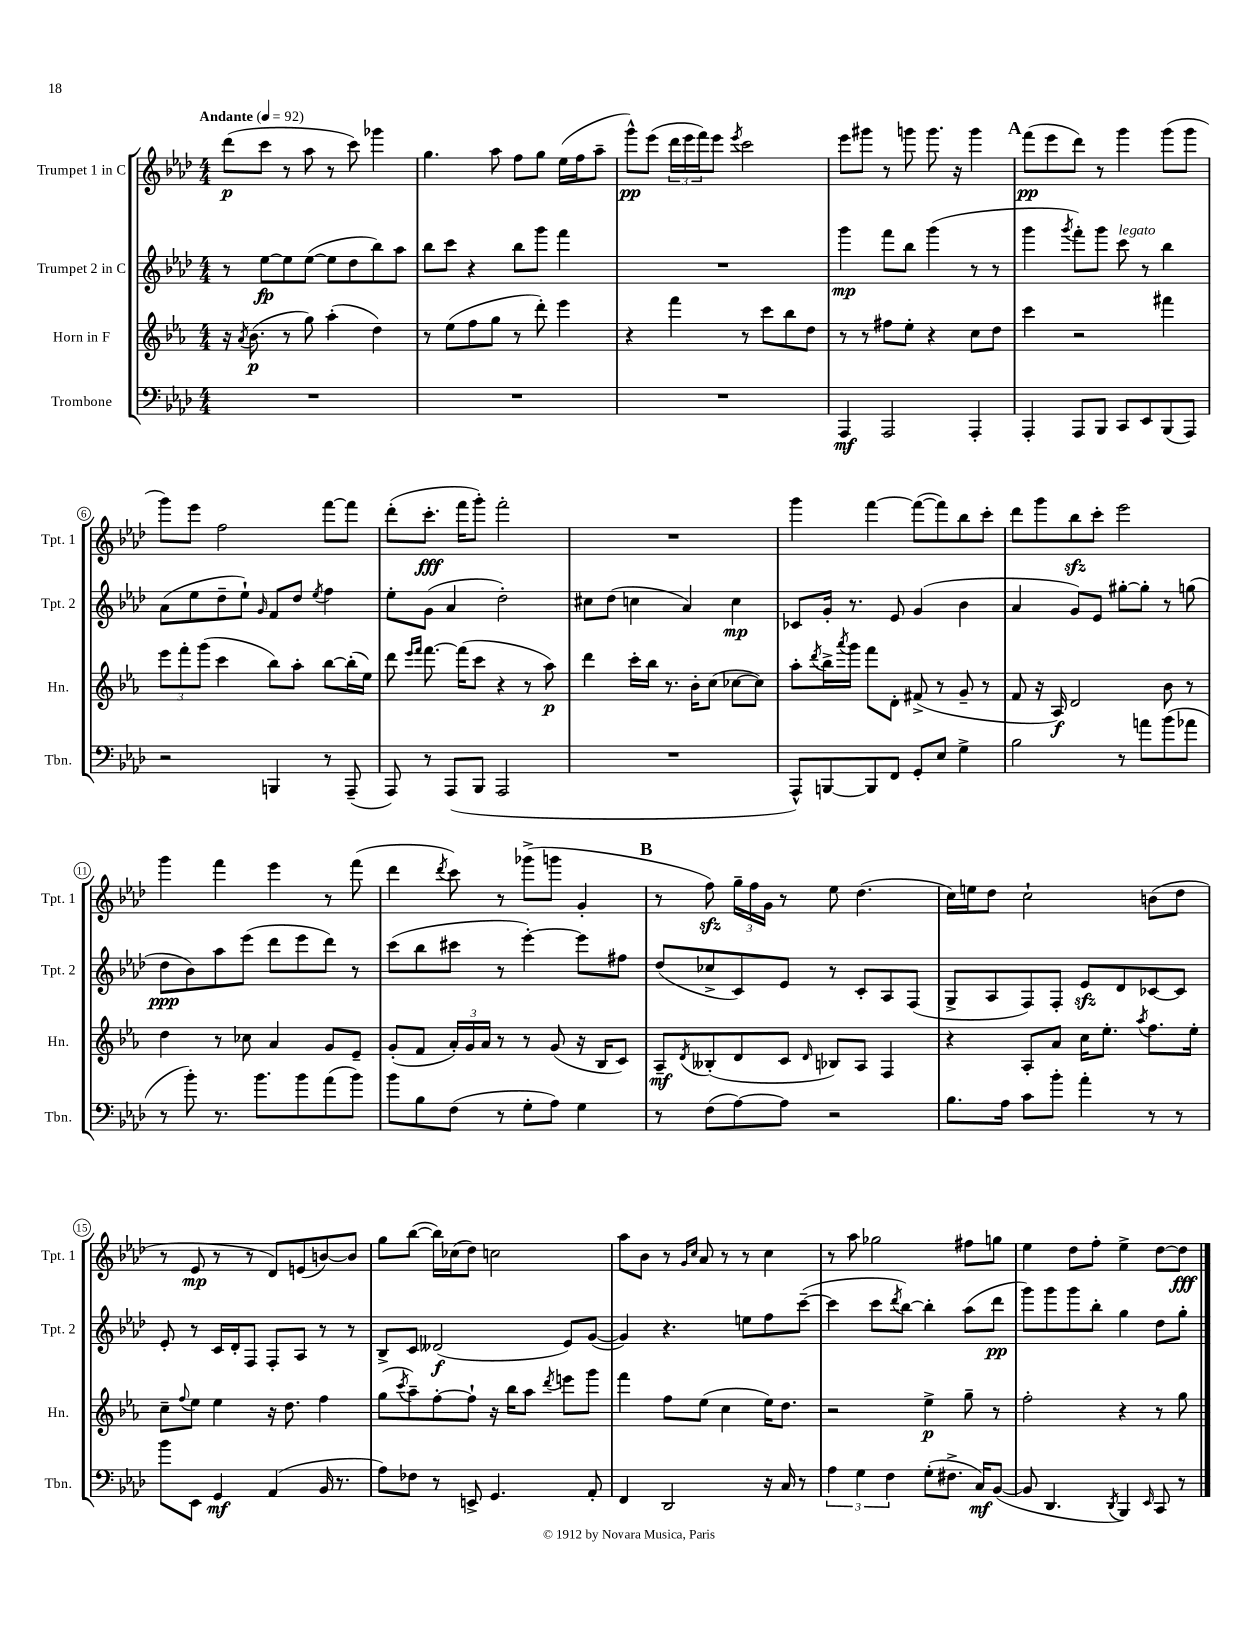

**kern	**dynam	**kern	**dynam	**kern	**dynam	**kern	**dynam
*part4	*part4	*part3	*part3	*part2	*part2	*part1	*part1
*staff4	*staff4	*staff3	*staff3	*staff2	*staff2	*staff1	*staff1
*I"Trombone	*	*I"Horn in F	*	*I"Trumpet 2 in C	*	*I"Trumpet 1 in C	*
*I'Tbn.	*	*I'Hn.	*	*I'Tpt. 2	*	*I'Tpt. 1	*
*clefF4	*	*clefG2	*	*clefG2	*	*clefG2	*
*k[b-e-a-d-]	*	*k[b-e-a-]	*	*k[b-e-a-d-]	*	*k[b-e-a-d-]	*
*M4/4	*	*M4/4	*	*M4/4	*	*M4/4	*
*MM92	*	*MM92	*	*MM92	*	*MM92	*
=1	=1	=1	=1	=1	=1	=1	=1
!	!	!	!	!	!	!LO:TX:a:B:t=Andante	!
1r	.	16r	.	8r	.	(8ddd-\L	p
.	.	8qa-/	.	.	.	.	.
.	.	(8.b-\	p	.	.	.	.
.	.	.	.	[8ee-\L	fp	8ccc\J	.
.	.	8r	.	8ee-\]	.	8r	.
.	.	8gg\)	.	([8ee-\J	.	8aa-\	.
.	.	(4aa-'\	.	8ee-\L]	.	8r	.
.	.	.	.	8dd-\	.	8ccc\)	.
.	.	4dd\)	.	8bb-\)	.	4ggg-X\	.
.	.	.	.	8aa-\J	.	.	.
=2	=2	=2	=2	=2	=2	=2	=2
1r	.	8r	.	8bb-\L	.	4.gg\	.
.	.	(8ee-\L	.	8ccc\J	.	.	.
.	.	8ff\	.	4r	.	.	.
.	.	8gg\J	.	.	.	8aa-\	.
.	.	8r	.	8bb-\L	.	8ff\L	.
.	.	8ddd'\)	.	8ggg\J	.	8gg\J	.
.	.	4eee-\	.	4fff\	.	(16ee-\LL	.
.	.	.	.	.	.	16ff\J	.
.	.	.	.	.	.	8aa-~\J	.
=3	=3	=3	=3	=3	=3	=3	=3
1r	.	4r	.	1r	.	8ggg^^\L)	pp
.	.	.	.	.	.	(8eee-\J	.
.	.	4fff\	.	.	.	24ddd-\LL	.
.	.	.	.	.	.	24eee-\	.
.	.	.	.	.	.	24fff\J)	.
.	.	.	.	.	.	8eee-\J	.
.	.	.	.	.	.	8qeee-/	.
.	.	8r	.	.	.	2ccc\	.
.	.	8ccc\L	.	.	.	.	.
.	.	8bb-\	.	.	.	.	.
.	.	8dd\J	.	.	.	.	.
=4	=4	=4	=4	=4	=4	=4	=4
4AAA-/	mf	8r	.	4ggg\	mp	8eee-\L	.
.	.	8r	.	.	.	8ggg#X\J	.
2AAA-/	.	8ff#X\L	.	8fff\L	.	8r	.
.	.	8ee-'\J	.	8bb-\J	.	8gggn\	.
.	.	4r	.	(4ggg\	.	8.ggg\	.
.	.	.	.	.	.	16r	.
4AAA-'/	.	8cc\L	.	8r	.	4ggg\	.
.	.	8dd\J	.	8r	.	.	.
!!LO:REH:place=s1:t=A
=5	=5	=5	=5	=5	=5	=5	=5
4AAA-'/	.	4ccc\	.	4ggg\	.	(8fff\L	pp
.	.	.	.	.	.	8eee-\	.
.	.	.	.	8qggg/	.	.	.
8AAA-/L	.	2r	.	8fff'\L)	.	8ddd-\J)	.
8BBB-/J	.	.	.	8ggg\J	.	8r	.
!	!	!	!	!LO:TX:a:i:t=legato	!	!	!
8CC/L	.	.	.	8ccc\	.	4ggg\	.
8EE-/	.	.	.	8r	.	.	.
(8BBB-/	.	4fff#X\	.	4bb-\	.	(8ggg\L	.
8AAA-/J)	.	.	.	.	.	8ggg\J	.
!!LO:LB:g=z
=6	=6	=6	=6	=6	=6	=6	=6
2r	.	12eee-\L	.	(8a-\L	.	8ggg\L)	.
.	.	12fff'\	.	.	.	.	.
.	.	.	.	8ee-\	.	8eee-\J	.
.	.	(12ggg\J	.	.	.	.	.
.	.	4ccc\	.	8dd-~\	.	2ff\	.
.	.	.	.	8ee-`\J)	.	.	.
.	.	.	.	16qqg/	.	.	.
4BBBn/	.	8bb-\L)	.	8f/L	.	.	.
.	.	8aa-'\J	.	8dd-/J	.	.	.
.	.	.	.	8qee-/	.	.	.
8r	.	[8bb-\L	.	4ff\	.	[8fff\L	.
(8AAA-~/	.	(16bb-'\L]	.	.	.	8fff\J]	.
.	.	16ee-\JJ)	.	.	.	.	.
=7	=7	=7	=7	=7	=7	=7	=7
8AAA-/)	.	8ddd\	.	8ee-'\L	.	(8ddd-'\L	.
.	.	16qqeee-/LL	.	.	.	.	.
.	.	16qqfff/JJ	.	.	.	.	.
8r	.	[8.fff\	.	(8g\J	.	8.ccc'\J	fff
(8AAA-/L	.	.	.	4a-/	.	.	.
.	.	(16fff\KL]	.	.	.	16fff\KL	.
8BBB-/J	.	8ccc\J	.	.	.	8ggg'\J)	.
2AAA-/	.	4r	.	2dd-'\)	.	2fff'\	.
.	.	8r	.	.	.	.	.
.	.	8aa-\)	p	.	.	.	.
=8	=8	=8	=8	=8	=8	=8	=8
1r	.	4ddd\	.	8cc#X\L	.	1r	.
.	.	.	.	(8dd-\J	.	.	.
.	.	16ccc'\LL	.	4ccn\	.	.	.
.	.	16bb-\JJ	.	.	.	.	.
.	.	8.r	.	.	.	.	.
.	.	.	.	4a-/)	.	.	.
.	.	16b-'\KL	.	.	.	.	.
.	.	(8cc\J	.	.	.	.	.
.	.	[8cc-X\L	.	4cc\	mp	.	.
.	.	8cc-\J])	.	.	.	.	.
=9	=9	=9	=9	=9	=9	=9	=9
8AAA-^^/L)	.	8aa-'\L	.	8c-X/L	.	4ggg\	.
.	.	8qddd/	.	.	.	.	.
[8BBBn/	.	16bb-^\L	.	16g'/Jk	.	.	.
.	.	8qaaa-/	.	.	.	.	.
.	.	16ggg\JJ	.	8.r	.	.	.
8BBB/]	.	8fff\L	.	.	.	[4fff\	.
8FF/J	.	8d'\J	.	8e-/	.	.	.
8GG'/L	.	(8f#X^/	.	(4g/	.	(8fff\L_	.
8E-/J	.	8r	.	.	.	8fff\])	.
4G^\	.	8g~/	.	4b-\	.	8bb-\	.
.	.	8r	.	.	.	8ccc'\J	.
=10	=10	=10	=10	=10	=10	=10	=10
2B-\	.	8f/	.	4a-/	.	8ddd-\L	.
.	.	16r	.	.	.	8ggg\	.
.	.	16A-/)	f	.	.	.	.
.	.	2d/	.	8g/L)	.	8bb-zz\	.
.	.	.	.	8e-/J	.	8ccc'\J	.
8r	.	.	.	[8gg#X'\L	.	2eee-\	.
8an\L	.	.	.	8gg#'\J]	.	.	.
(8b-\	.	8b-\	.	8r	.	.	.
8a-X\J	.	8r	.	(8ggn\	.	.	.
!!LO:LB:g=z
=11	=11	=11	=11	=11	=11	=11	=11
8r	.	4dd\	.	8dd-\L	ppp	4ggg\	.
8b-'\)	.	.	.	8b-\)	.	.	.
8.r	.	8r	.	8aa-\	.	4fff\	.
.	.	8cc-X\	.	(8eee-\J	.	.	.
8.b-\L	.	.	.	.	.	.	.
.	.	4a-/	.	8ddd-\L	.	4eee-\	.
8b-\	.	.	.	8eee-\	.	.	.
(8a-\	.	8g/L	.	8ddd-\J)	.	8r	.
8b-\J)	.	8e-~/J	.	8r	.	(8fff\	.
=12	=12	=12	=12	=12	=12	=12	=12
8b-\L	.	(8g'/L	.	(8ccc\L	.	4ddd-\	.
8B-\	.	8f/J	.	8bb-\	.	.	.
.	.	.	.	.	.	8qddd-/	.
(8F\J	.	24a-'/LL)	.	8ccc#X\J	.	8ccc\)	.
.	.	24g/	.	.	.	.	.
.	.	24a-/JJ	.	.	.	.	.
8r	.	8r	.	8r	.	8r	.
8G'\L	.	8r	.	[4eee-'\)	.	(8ggg-X^\L	.
8A-\J)	.	(8g/	.	.	.	8gggn\J	.
4G\	.	16r	.	8eee-\L]	.	4g'/	.
.	.	16B-/KL	.	.	.	.	.
.	.	8c/J)	.	8ff#X\J	.	.	.
!!LO:REH:place=s1:t=B
=13	=13	=13	=13	=13	=13	=13	=13
8r	.	8A-~/L	mf	(8dd-/L	.	8r	.
.	.	8qd/	.	.	.	.	.
(8F\L	.	(8B--X'/	.	8cc-X^/	.	8ffzz\)	.
[8A-\)	.	8d/	.	8c/)	.	24gg~\LL	.
.	.	.	.	.	.	24ff\	.
.	.	.	.	.	.	24g\JJ	.
8A-\J]	.	8c/J	.	8e-/J	.	8r	.
.	.	16qqd/	.	.	.	.	.
2r	.	8B-X/L)	.	8r	.	8ee-\	.
.	.	8A-/J	.	8c'/L	.	(4.dd-\	.
.	.	4F/	.	8A-/	.	.	.
.	.	.	.	(8F/J	.	.	.
=14	=14	=14	=14	=14	=14	=14	=14
8.B-\L	.	4r	.	8G^/L	.	16cc\LL)	.
.	.	.	.	.	.	16een\J	.
.	.	.	.	8A-/	.	8dd-\J	.
16A-\Jk	.	.	.	.	.	.	.
8c\L	.	8A-'/L	.	8F/)	.	2cc`\	.
8b-'\J	.	8a-/J	.	8F'/J	.	.	.
4a-'\	.	16cc\KL	.	8e-zz/L	.	.	.
.	.	8.ee-'\J	.	.	.	.	.
.	.	.	.	8d-/	.	.	.
.	.	8qaa-/	.	.	.	.	.
8r	.	8.ff\L	.	[8c-X/	.	(8bn\L	.
8r	.	.	.	8c-/J]	.	8dd-\J	.
.	.	16ee-'\Jk	.	.	.	.	.
!!LO:LB:g=z
=15	=15	=15	=15	=15	=15	=15	=15
8b-\L	.	8cc~\L	.	8e-'/	.	8r	.
.	.	8qqff/	.	.	.	.	.
8EE-\J	.	8ee-\J	.	8r	.	8e-/	mp
4GG/	mf	4ee-\	.	16c/LL	.	8r	.
.	.	.	.	16d-'/J	.	.	.
.	.	.	.	8F/J	.	8r	.
(4AA-/	.	16r	.	8F'/L	.	8d-/L)	.
.	.	8.dd\	.	.	.	.	.
.	.	.	.	8A-/J	.	(8en/	.
16BB-/	.	4ff\	.	8r	.	[8bn/)	.
8.r	.	.	.	.	.	.	.
.	.	.	.	8r	.	8b/J]	.
=16	=16	=16	=16	=16	=16	=16	=16
8A-\L)	.	(8gg\L	.	8B-^/L	.	8gg\L	.
.	.	8qccc/	.	.	.	.	.
8F-X\J	.	8aa-~\)	.	8c/J	.	([8bb-\J	.
8r	.	[8ff'\	.	(2d--X/	f	16bb-\LL])	.
.	.	.	.	.	.	(16cc-X\J	.
8EEn^/	.	8ff`\J]	.	.	.	8dd-\J)	.
4.GG/	.	16r	.	.	.	2ccn\	.
.	.	16bb-\KL	.	.	.	.	.
.	.	8aa-\J	.	.	.	.	.
.	.	8qddd/	.	.	.	.	.
.	.	8eeen\L	.	8e-/L)	.	.	.
8AA-'/	.	8ggg\J	.	([8g/J	.	.	.
=17	=17	=17	=17	=17	=17	=17	=17
4FF/	.	4fff\	.	4g/])	.	8aa-\L	.
.	.	.	.	.	.	8b-\J	.
2DD-/	.	8ff\L	.	4.r	.	8r	.
.	.	.	.	.	.	16qqg/LL	.
.	.	.	.	.	.	16qqcc/JJ	.
.	.	(8ee-\J	.	.	.	8a-/	.
.	.	4cc\	.	.	.	8r	.
.	.	.	.	8een\L	.	8r	.
16r	.	16ee-\KL)	.	8ff\	.	4cc\	.
16C/	.	8.dd\J	.	.	.	.	.
8r	.	.	.	([8ccc~\J	.	.	.
=18	=18	=18	=18	=18	=18	=18	=18
6A-\	.	2r	.	4ccc\]	.	8r	.
.	.	.	.	.	.	8aa-\	.
6G\	.	.	.	.	.	.	.
.	.	.	.	8ccc\L	.	2gg-X\	.
6F\	.	.	.	.	.	.	.
.	.	.	.	8qddd-/	.	.	.
.	.	.	.	[8bb-\J)	.	.	.
(8G'\L	.	4ee-^\	p	4bb-'\]	.	.	.
8.F#X^\J	.	.	.	.	.	.	.
.	.	8gg~\	.	(8aa-\L	.	8ff#X\L	.
16C/KL)	mf	.	.	.	.	.	.
([8BB-/J	.	8r	.	8ddd-\J	pp	8ggn\J	.
=19	=19	=19	=19	=19	=19	=19	=19
8BB-/]	.	2ff'\	.	8ggg\L)	.	4ee-\	.
4.DD-/	.	.	.	8ggg\	.	.	.
.	.	.	.	8ggg\	.	8dd-\L	.
.	.	.	.	8bb-'\J	.	8ff'\J	.
8qDD-/	.	.	.	.	.	.	.
4BBB-/)	.	4r	.	4gg\	.	4ee-^\	.
16qqEE-/	.	.	.	.	.	.	.
8CC/	.	8r	.	8dd-\L	.	[8dd-\L	.
8r	.	8gg\	.	8gg'\J	.	8dd-\J]	fff
==	==	==	==	==	==	==	==
*-	*-	*-	*-	*-	*-	*-	*-
